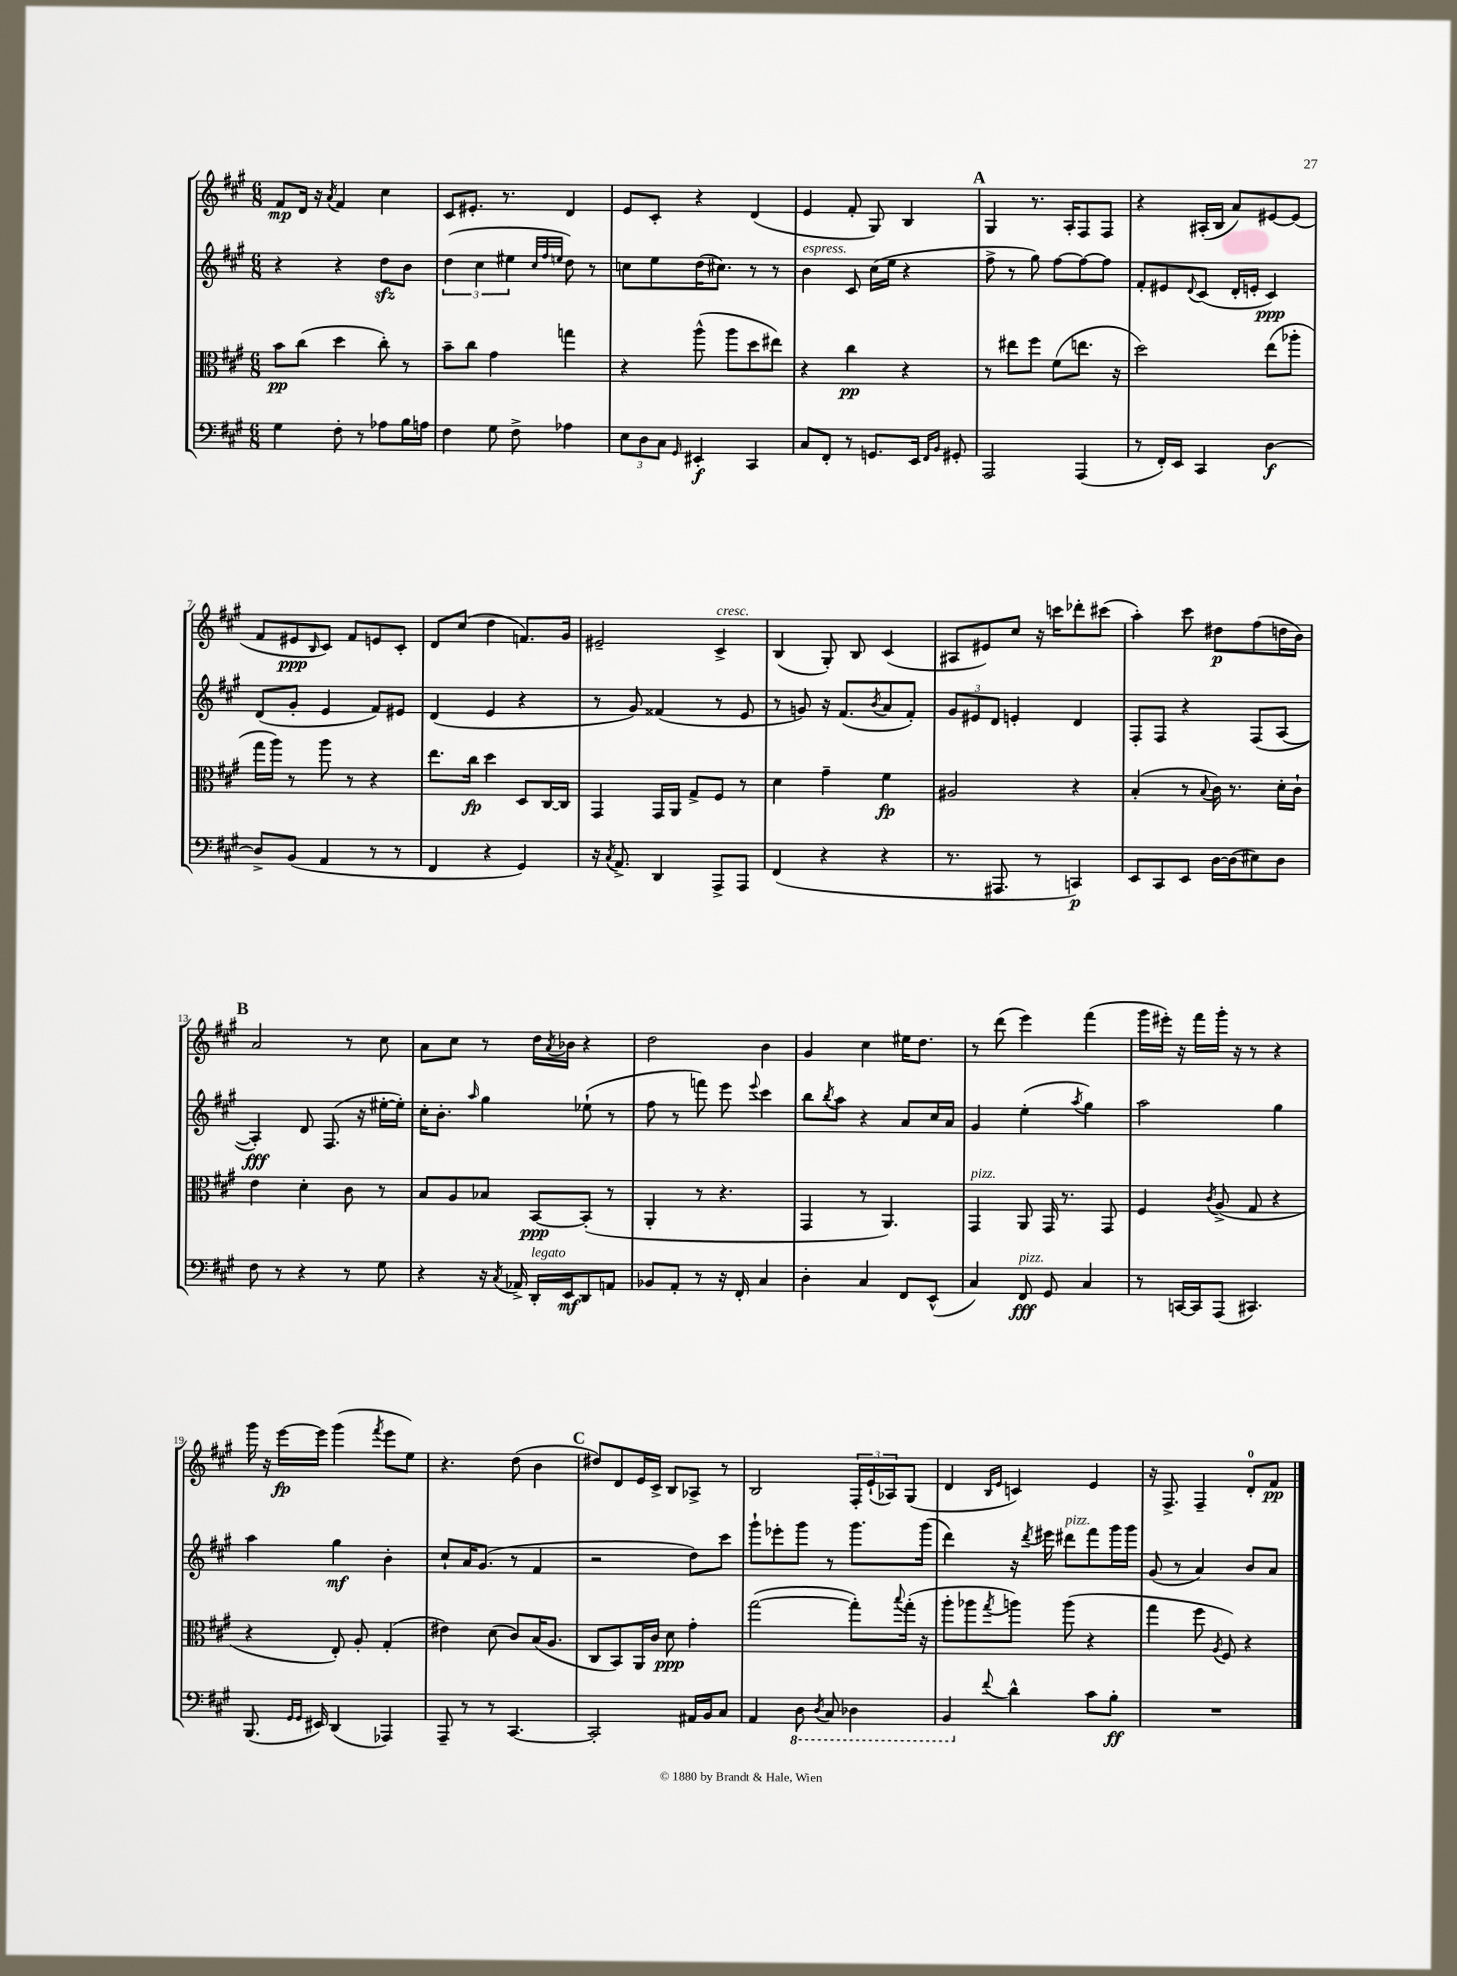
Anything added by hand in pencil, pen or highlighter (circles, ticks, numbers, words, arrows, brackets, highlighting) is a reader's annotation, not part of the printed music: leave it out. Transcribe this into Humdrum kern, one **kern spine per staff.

**kern	**dynam	**kern	**dynam	**kern	**dynam	**kern	**dynam
*part4	*part4	*part3	*part3	*part2	*part2	*part1	*part1
*staff4	*staff4	*staff3	*staff3	*staff2	*staff2	*staff1	*staff1
*clefF4	*	*clefC3	*	*clefG2	*	*clefG2	*
*k[f#c#g#]	*	*k[f#c#g#]	*	*k[f#c#g#]	*	*k[f#c#g#]	*
*M6/8	*	*M6/8	*	*M6/8	*	*M6/8	*
=1	=1	=1	=1	=1	=1	=1	=1
4G#\	.	8b\L	pp	4r	.	8f#/L	mp
.	.	(8cc#\J	.	.	.	16d/Jk	.
.	.	.	.	.	.	16r	.
.	.	.	.	.	.	8qa/	.
8F#'\	.	4dd\	.	4r	.	4f#/	.
8r	.	.	.	.	.	.	.
8A-X\L	.	8cc#'\)	.	8ddzz\L	.	4cc#\	.
16B\L	.	8r	.	8b\J	.	.	.
16An\JJ	.	.	.	.	.	.	.
=2	=2	=2	=2	=2	=2	=2	=2
4F#\	.	8b~\L	.	(6dd\	.	8c#/L	.
.	.	8cc#\J	.	.	.	8.e#X'/J	.
.	.	.	.	6cc#\	.	.	.
8G#\	.	4g#\	.	.	.	.	.
.	.	.	.	.	.	8.r	.
.	.	.	.	6ee#X\	.	.	.
8F#^\	.	.	.	.	.	.	.
.	.	.	.	32qqcc#/LLL	.	.	.
.	.	.	.	32qqff#/	.	.	.
.	.	.	.	32qqeen/JJJ	.	.	.
4A-X\	.	4ggn\	.	8dd\)	.	4d/	.
.	.	.	.	8r	.	.	.
=3	=3	=3	=3	=3	=3	=3	=3
12E\L	.	4r	.	8ccn\L	.	8e/L	.
12D\	.	.	.	.	.	.	.
.	.	.	.	8ee\	.	8c#'/J	.
12C#\J	.	.	.	.	.	.	.
16qqGG#/	.	.	.	.	.	.	.
4EE#X'/	f	(8aa^^\	.	(16dd\K	.	4r	.
.	.	.	.	8.cc#X\J)	.	.	.
.	.	8aa\L	.	.	.	.	.
4CC#/	.	8dd\	.	8r	.	(4d/	.
.	.	8ee#X\J)	.	8r	.	.	.
=4	=4	=4	=4	=4	=4	=4	=4
!	!	!	!	!LO:TX:a:i:t=espress.	!	!	!
8C#/L	.	4r	.	4b\	.	4e/	.
8FF#'/J	.	.	.	.	.	.	.
8r	.	4cc#\	pp	8c#/	.	8f#'/	.
8.GGn/L	.	.	.	(16cc#\LL	.	8G#/)	.
.	.	.	.	16ee\JJ	.	.	.
.	.	4r	.	4r	.	4B/	.
16EE/Jk	.	.	.	.	.	.	.
16qqFF#/LL	.	.	.	.	.	.	.
16qqBB/JJ	.	.	.	.	.	.	.
8GG#X'/	.	.	.	.	.	.	.
!!LO:REH:place=s1:t=A
=5	=5	=5	=5	=5	=5	=5	=5
2AAA/	.	8r	.	8ff#^\	.	4G#/	.
.	.	8ee#X\L	.	8r	.	.	.
.	.	8ff#\J	.	8gg#\)	.	8.r	.
.	.	(8f#\L	.	[8ff#\L	.	.	.
.	.	.	.	.	.	16A'/KL	.
(4AAA/	.	8.een\J	.	8ff#\_	.	8F#/	.
.	.	.	.	8ff#\J]	.	8F#/J	.
.	.	16r	.	.	.	.	.
=6	=6	=6	=6	=6	=6	=6	=6
8r	.	2dd\)	.	8f#'/L	.	4r	.
16FF#'/LL)	.	.	.	8e#X/	.	.	.
16EE/JJ	.	.	.	.	.	.	.
.	.	.	.	8qqd/	.	.	.
4CC#/	.	.	.	(8c#/J	.	(16A#X'/LL	.
.	.	.	.	.	.	16B/JJ	.
.	.	.	.	16d'/LL	.	8a/L)	.
.	.	.	.	16en'/JJ	.	.	.
[4D\	f	(8ee\L	.	4c#/)	ppp	[8e#X/	.
.	.	8aa-X'\J	.	.	.	(8e#/J]	.
!!LO:LB:g=z
=7	=7	=7	=7	=7	=7	=7	=7
8D^/L]	.	16gg#\LL	.	(8d/L	.	8f#/L	.
.	.	16aa\JJ)	.	.	.	.	.
(8BB/J	.	8r	.	8g#'/J	.	8e#X/	ppp
.	.	.	.	.	.	16qqB/	.
4AA/	.	8aa\	.	4e/	.	8c#/J)	.
.	.	8r	.	.	.	8f#/L	.
8r	.	4r	.	8f#/L)	.	8en/	.
8r	.	.	.	8e#X/J	.	8c#'/J	.
=8	=8	=8	=8	=8	=8	=8	=8
4FF#/	.	8.ee\L	.	(4d/	.	8d/L	.
.	.	.	.	.	.	(8cc#/J	.
.	.	16cc#\Jk	fp	.	.	.	.
4r	.	4dd\	.	4e/	.	4dd\	.
4GG#/)	.	8D/L	.	4r	.	8.fn/L)	.
.	.	[16C#/L	.	.	.	.	.
.	.	16C#/JJ]	.	.	.	16g#/Jk	.
=9	=9	=9	=9	=9	=9	=9	=9
16r	.	4GG#/	.	8r	.	2e#X~/	.
8qC#/	.	.	.	.	.	.	.
8.AA^/	.	.	.	.	.	.	.
.	.	.	.	8g#/)	.	.	.
4DD/	.	16GG#/LL	.	(4f##X/	.	.	.
.	.	16AA/JJ	.	.	.	.	.
.	.	8G#^/L	.	.	.	.	.
!	!	!	!	!	!	!LO:TX:a:i:t=cresc.	!
8AAA^/L	.	8F#/J	.	8r	.	4c#^/	.
8AAA/J	.	8r	.	8e/	.	.	.
=10	=10	=10	=10	=10	=10	=10	=10
(4FF#/	.	4d\	.	8r	.	(4B/	.
.	.	.	.	8gn/)	.	.	.
4r	.	4g#~\	.	16r	.	8G#'/)	.
.	.	.	.	(8.f#/L	.	.	.
.	.	.	.	.	.	8B/	.
.	.	.	.	8qb/	.	.	.
4r	.	4f#\	fp	8a/	.	(4c#/	.
.	.	.	.	8f#'/J)	.	.	.
=11	=11	=11	=11	=11	=11	=11	=11
8.r	.	2A#X/	.	12g#/L	.	8A#X/L	.
.	.	.	.	12e#X/	.	.	.
.	.	.	.	.	.	8e#X/)	.
.	.	.	.	12d/J	.	.	.
8.AAA#X/	.	.	.	.	.	.	.
.	.	.	.	4en'/	.	8cc#/J	.
8r	.	.	.	.	.	16r	.
.	.	.	.	.	.	16cccn\KL	.
4CCn/)	p	4r	.	4d/	.	8ddd-X'\	.
.	.	.	.	.	.	(8ccc#X\J	.
=12	=12	=12	=12	=12	=12	=12	=12
8EE/L	.	(4B'/	.	8F#'/L	.	4aa'\)	.
8CC#/	.	.	.	8F#/J	.	.	.
8EE/J	.	8r	.	4r	.	8ccc#\	.
.	.	8qqB/	.	.	.	.	.
[16D\LL	.	16c#\)	.	.	.	8dd#X\L	p
(16D\J]	.	8.r	.	.	.	.	.
8E#X\)	.	.	.	(8F#/L	.	(8ff#\	.
8D\J	.	16d'\LL	.	[8A/J	.	16ddn\L	.
.	.	16c#`\JJ	.	.	.	16b\JJ)	.
!!LO:LB:g=z
!!LO:REH:place=s1:t=B
=13	=13	=13	=13	=13	=13	=13	=13
8F#\	.	4e\	.	4A'/])	fff	2a/	.
8r	.	.	.	.	.	.	.
4r	.	4d'\	.	8d/	.	.	.
.	.	.	.	(8.F#/	.	.	.
8r	.	8c#\	.	.	.	8r	.
.	.	.	.	16r	.	.	.
8G#\	.	8r	.	[16ee#X'\LL	.	8cc#\	.
.	.	.	.	16ee#'\JJ])	.	.	.
=14	=14	=14	=14	=14	=14	=14	=14
4r	.	8B/L	.	16cc#'\KL	.	8a\L	.
.	.	.	.	8.b'\J	.	.	.
.	.	8A/	.	.	.	8cc#\J	.
.	.	.	.	16qqaa/	.	.	.
16r	.	8B-X/J	.	4gg#\	.	8r	.
8qC#/	.	.	.	.	.	.	.
16AA-X^/	.	.	.	.	.	.	.
!LO:TX:a:i:t=legato	!	!	!	!	!	!	!
16DD'/LL	.	[8BB/L	ppp	.	.	16dd\LL	.
.	.	.	.	.	.	8qa/	.
16EE/J	mf	.	.	.	.	16b-X\JJ	.
8DD/	.	(8BB'/J]	.	(8ee-X`\	.	4r	.
8AAn/J	.	8r	.	8r	.	.	.
=15	=15	=15	=15	=15	=15	=15	=15
8BB-X/L	.	4AA'/	.	8ff#\	.	2dd\	.
8AA'/J	.	.	.	8r	.	.	.
8r	.	8r	.	8fffn\)	.	.	.
16r	.	4.r	.	8eee\	.	.	.
16FF#'/	.	.	.	.	.	.	.
.	.	.	.	8qqeee/	.	.	.
4C#/	.	.	.	4ccc#\	.	4b\	.
=16	=16	=16	=16	=16	=16	=16	=16
4D'\	.	4GG#/	.	8bb\L	.	4g#/	.
.	.	.	.	8qbb/	.	.	.
.	.	.	.	8aa\J	.	.	.
4C#/	.	8r	.	4r	.	4cc#\	.
.	.	4.AA/)	.	.	.	.	.
8FF#/L	.	.	.	8a/L	.	16ee#X\KL	.
.	.	.	.	.	.	8.dd\J	.
(8EE^^/J	.	.	.	16cc#/L	.	.	.
.	.	.	.	16a/JJ	.	.	.
=17	=17	=17	=17	=17	=17	=17	=17
!	!	!LO:TX:a:i:t=pizz.	!	!	!	!	!
4C#/)	.	4GG#/	.	4g#/	.	8r	.
.	.	.	.	.	.	(8ddd\	.
!LO:TX:a:i:t=pizz.	!	!	!	!	!	!	!
8FF#/	fff	8AA/	.	(4ee'\	.	4eee\)	.
8GG#/	.	16GG#/	.	.	.	.	.
.	.	8.r	.	.	.	.	.
.	.	.	.	8qaa/	.	.	.
4C#/	.	.	.	4gg#\)	.	(4fff#\	.
.	.	8GG#/	.	.	.	.	.
=18	=18	=18	=18	=18	=18	=18	=18
8r	.	4F#/	.	2aa\	.	16ggg#\LL	.
.	.	.	.	.	.	16eee#X'\JJ)	.
[16CCn/LL	.	.	.	.	.	16r	.
16CC/J]	.	.	.	.	.	16fff#\LL	.
.	.	8qc#/	.	.	.	.	.
(8AAA/J	.	(8A^/	.	.	.	16ggg#'\JJ	.
.	.	.	.	.	.	16r	.
4.CC#X/)	.	8G#/	.	.	.	8r	.
.	.	4r	.	4gg#\	.	4r	.
!!LO:LB:g=z
=19	=19	=19	=19	=19	=19	=19	=19
(8.BBB/	.	4r	.	4aa\	.	16ggg#\	.
.	.	.	.	.	.	16r	.
.	.	.	.	.	.	[16eee\LL	fp
16qqGG#/LL	.	.	.	.	.	.	.
16qqGG#/JJ	.	.	.	.	.	.	.
16EE#X/)	.	.	.	.	.	16eee\JJ]	.
(4DD/	.	8E'/)	.	4gg#\	mf	(4ggg#\	.
.	.	8A'/	.	.	.	.	.
.	.	.	.	.	.	8qfff#/	.
4AAA-X/)	.	(4G#'/	.	4b'\	.	8eee\L	.
.	.	.	.	.	.	8ee\J)	.
=20	=20	=20	=20	=20	=20	=20	=20
8AAA~/	.	4e#X\)	.	8cc#`/L	.	4.r	.
8r	.	.	.	16a/K	.	.	.
.	.	.	.	(8.g#/J	.	.	.
8r	.	(8d\	.	.	.	.	.
[4.CC#/	.	8c#/L)	.	8r	.	(8dd\	.
.	.	(16B/K	.	4f#/	.	4b\	.
.	.	8.A/J	.	.	.	.	.
!!LO:REH:place=s1:t=C
=21	=21	=21	=21	=21	=21	=21	=21
2CC#'/]	.	8C#/L	.	2r	.	8dd#X/L)	.
.	.	8BB/)	.	.	.	8d/	.
.	.	16AA/L	.	.	.	16e/L	.
.	.	16c#/JJ	.	.	.	16c#^/JJ	.
.	.	8d\	ppp	.	.	8B/L	.
16AA#X/LL	.	4g#'\	.	8dd\L)	.	8A-X^/J	.
16BB/J	.	.	.	.	.	.	.
8C#/J	.	.	.	8ccc#\J	.	8r	.
=22	=22	=22	=22	=22	=22	=22	=22
4AA/	.	([2gg#\	.	8ggg#`\L	.	2B/	.
.	.	.	.	8eee-X'\	.	.	.
*8ba	*	*	*	*	*	*	*
8DD\	.	.	.	8ggg#\J	.	.	.
8qDD/	.	.	.	.	.	.	.
8CC#/	.	.	.	8r	.	.	.
4DD-X\	.	8gg#'\L])	.	8.ggg#\L	.	24F#'/LL	.
.	.	.	.	.	.	(24e`/	.
.	.	.	.	.	.	24A-X/J)	.
.	.	8qqbb/	.	.	.	.	.
.	.	(16gg#'\Jk	.	.	.	(8G#/J	.
.	.	16r	.	(16ggg#\Jk	.	.	.
=23	=23	=23	=23	=23	=23	=23	=23
4BBB/	.	8aa'\L	.	4ddd\)	.	4d/	.
.	.	8aa-X\	.	.	.	.	.
.	.	.	.	.	.	16qqB/LL	.
*X8ba	*	*	*	*	*	*	*
8qqf#/	.	8qgg#/	.	.	.	16qqe/JJ	.
4d^^\	.	8aan\J)	.	16r	.	4cn/)	.
.	.	.	.	8qddd/	.	.	.
.	.	.	.	16eee#X\	.	.	.
!	!	!	!	!LO:TX:a:i:t=pizz.	!	!	!
.	.	(8aa\	.	8ddd#X\L	.	.	.
8c#\L	.	4r	.	8fff#\	.	4e/	.
8B'\J	ff	.	.	16ggg#\L	.	.	.
.	.	.	.	16ggg#\JJ	.	.	.
=24	=24	=24	=24	=24	=24	=24	=24
2.r	.	4gg#\	.	(8g#/	.	16r	.
.	.	.	.	.	.	8.F#^/	.
.	.	.	.	8r	.	.	.
.	.	8ff#\	.	4a/)	.	4F#~/	.
.	.	8qA/	.	.	.	.	.
.	.	8F#/)	.	.	.	.	.
.	.	4r	.	8b/L	.	8d'/L	.
.	.	.	.	8a/J	.	8f#/J	pp
==	==	==	==	==	==	==	==
*-	*-	*-	*-	*-	*-	*-	*-
